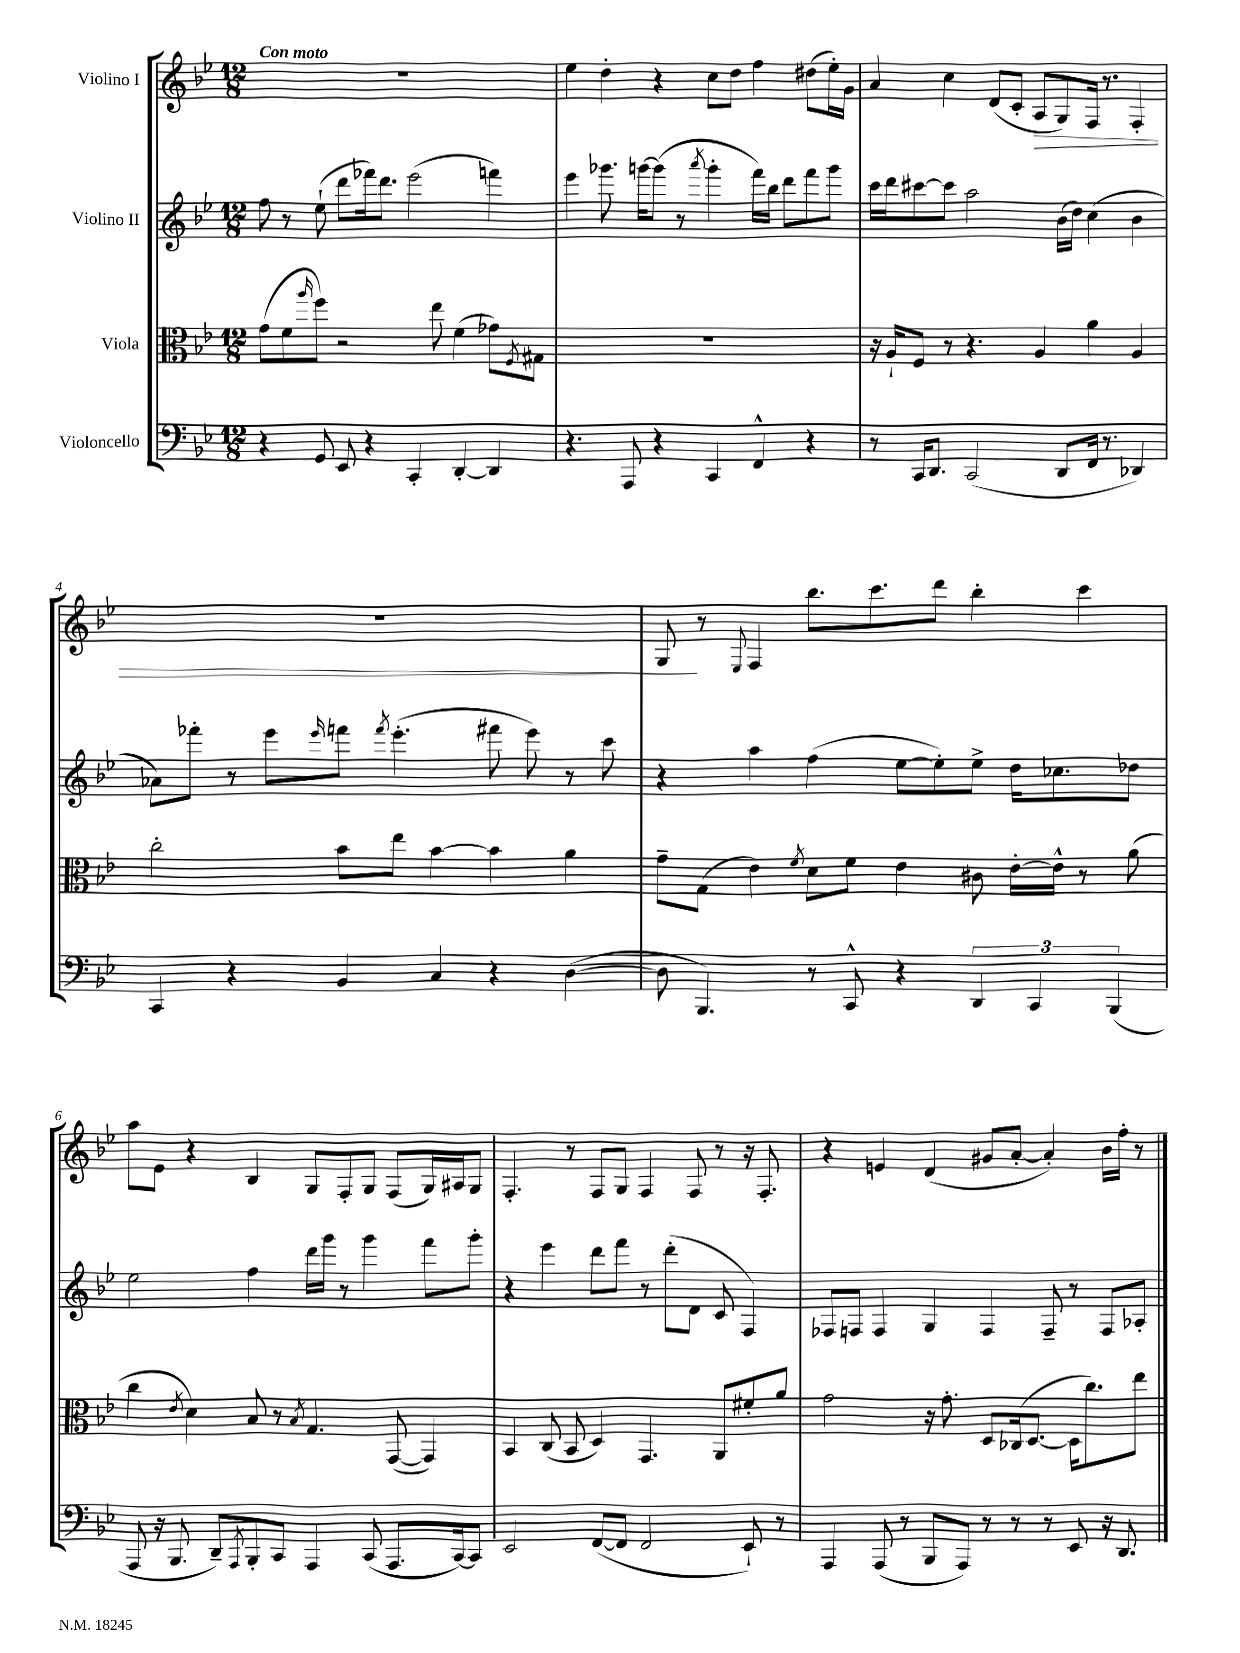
<<
\new StaffGroup <<
\new Staff = "s0" \with { instrumentName = "Violino I" } {
    \clef treble \key bes \major \numericTimeSignature \time 12/8 \tempo "Con moto"
    R1. |
    ees''4 d''4-. r4 c''8 d''8 f''4 dis''8( ees''16-.) g'16 |
    a'4 c''4 d'8( c'8-. a8\> g8) f16 r8. f4-. |
    R1. |
    g8\! r8 \appoggiatura { ees8 } f4 bes''8. c'''8. d'''8 bes''4-. c'''4 |
    a''8 ees'8 r4 bes4 g8 f8-. g8 f8( g16) ais16 g8 |
    f4.-. r8 f8 g8 f4 f8 r8 r16 f8.-. |
    r4 e'4 d'4( gis'8 a'8~-. a'4-.) bes'16 f''16-. r8 \bar "|." |
}
\new Staff = "s1" \with { instrumentName = "Violino II" } {
    \clef treble \key bes \major \numericTimeSignature \time 12/8
    f''8 r8 ees''8-!( d'''8 fes'''16) d'''8. ees'''2( f'''4) |
    ees'''4 ges'''8. g'''16~ g'''8( r8 \acciaccatura { a'''8 } g'''4-. f'''16) bes''16 d'''8 f'''8 g'''8 |
    c'''16 d'''16 cis'''8~ cis'''8 a''2 bes'16( d''16) c''4( bes'4 |
    aes'8) fes'''8-. r8 ees'''8 \grace { ees'''16 } f'''8 \acciaccatura { f'''8 } ees'''4.-.( fis'''8 ees'''8) r8 c'''8 |
    r4 a''4 f''4( ees''8~ ees''8-.) ees''8-> d''16 ces''8. des''8 |
    ees''2 f''4 d'''16 g'''16 r8 g'''4 f'''8 g'''8-. |
    r4 ees'''4 d'''8 f'''8 r8 d'''8-.( d'8 c'8 f4) |
    fes8 f8 f4 g4 f4 f8-- r8 f8 aes8-. \bar "|." |
}
\new Staff = "s2" \with { instrumentName = "Viola" } {
    \clef alto \key bes \major \numericTimeSignature \time 12/8
    g'8( f'8 \grace { a''16 } f''8) r2 ees''8 f'4( ges'8) \acciaccatura { f8 } gis8 |
    R1. |
    r16 a16-! f8 r8 r4. a4 a'4 a4 |
    c''2-. bes'8 ees''8 bes'4~ bes'4 a'4 |
    g'8-- g8( ees'4) \acciaccatura { f'8 } d'8 f'8 ees'4 cis'8 ees'16~-. ees'16-^ r8 a'8( |
    c''4 \acciaccatura { ees'8 } d'4) bes8 r8 \acciaccatura { bes8 } g4. g,8~( g,4) |
    bes,4 c8( bes,8 d4) g,4. a,8 fis'8-. a'8 |
    g'2 r16 g'8.-. d8 ces16( d8.~ d16 c''8.) ees''8 \bar "|." |
}
\new Staff = "s3" \with { instrumentName = "Violoncello" } {
    \clef bass \key bes \major \numericTimeSignature \time 12/8
    r4 g,8 ees,8 r4 c,4-. d,4~-. d,4 |
    r4. a,,8 r4 c,4 f,4-^ r4 |
    r8 c,16 d,8. c,2( d,8 f,16 r8. des,4) |
    c,4 r4 bes,4 c4 r4 d4~( |
    d8 bes,,4.) r8 c,8-^ r4 \tuplet 3/2 { d,4 c,4 bes,,4( } |
    a,,8 r16 bes,,8. d,8--) \acciaccatura { a,,8 } bes,,8-. c,8 a,,4 c,8( a,,8. c,16~) c,8 |
    ees,2 f,8~( f,8 f,2 ees,8-!) r8 |
    a,,4 a,,8( r8 bes,,8 a,,8) r8 r8 r8 ees,8 r16 d,8. \bar "|." |
}
>>
>>
